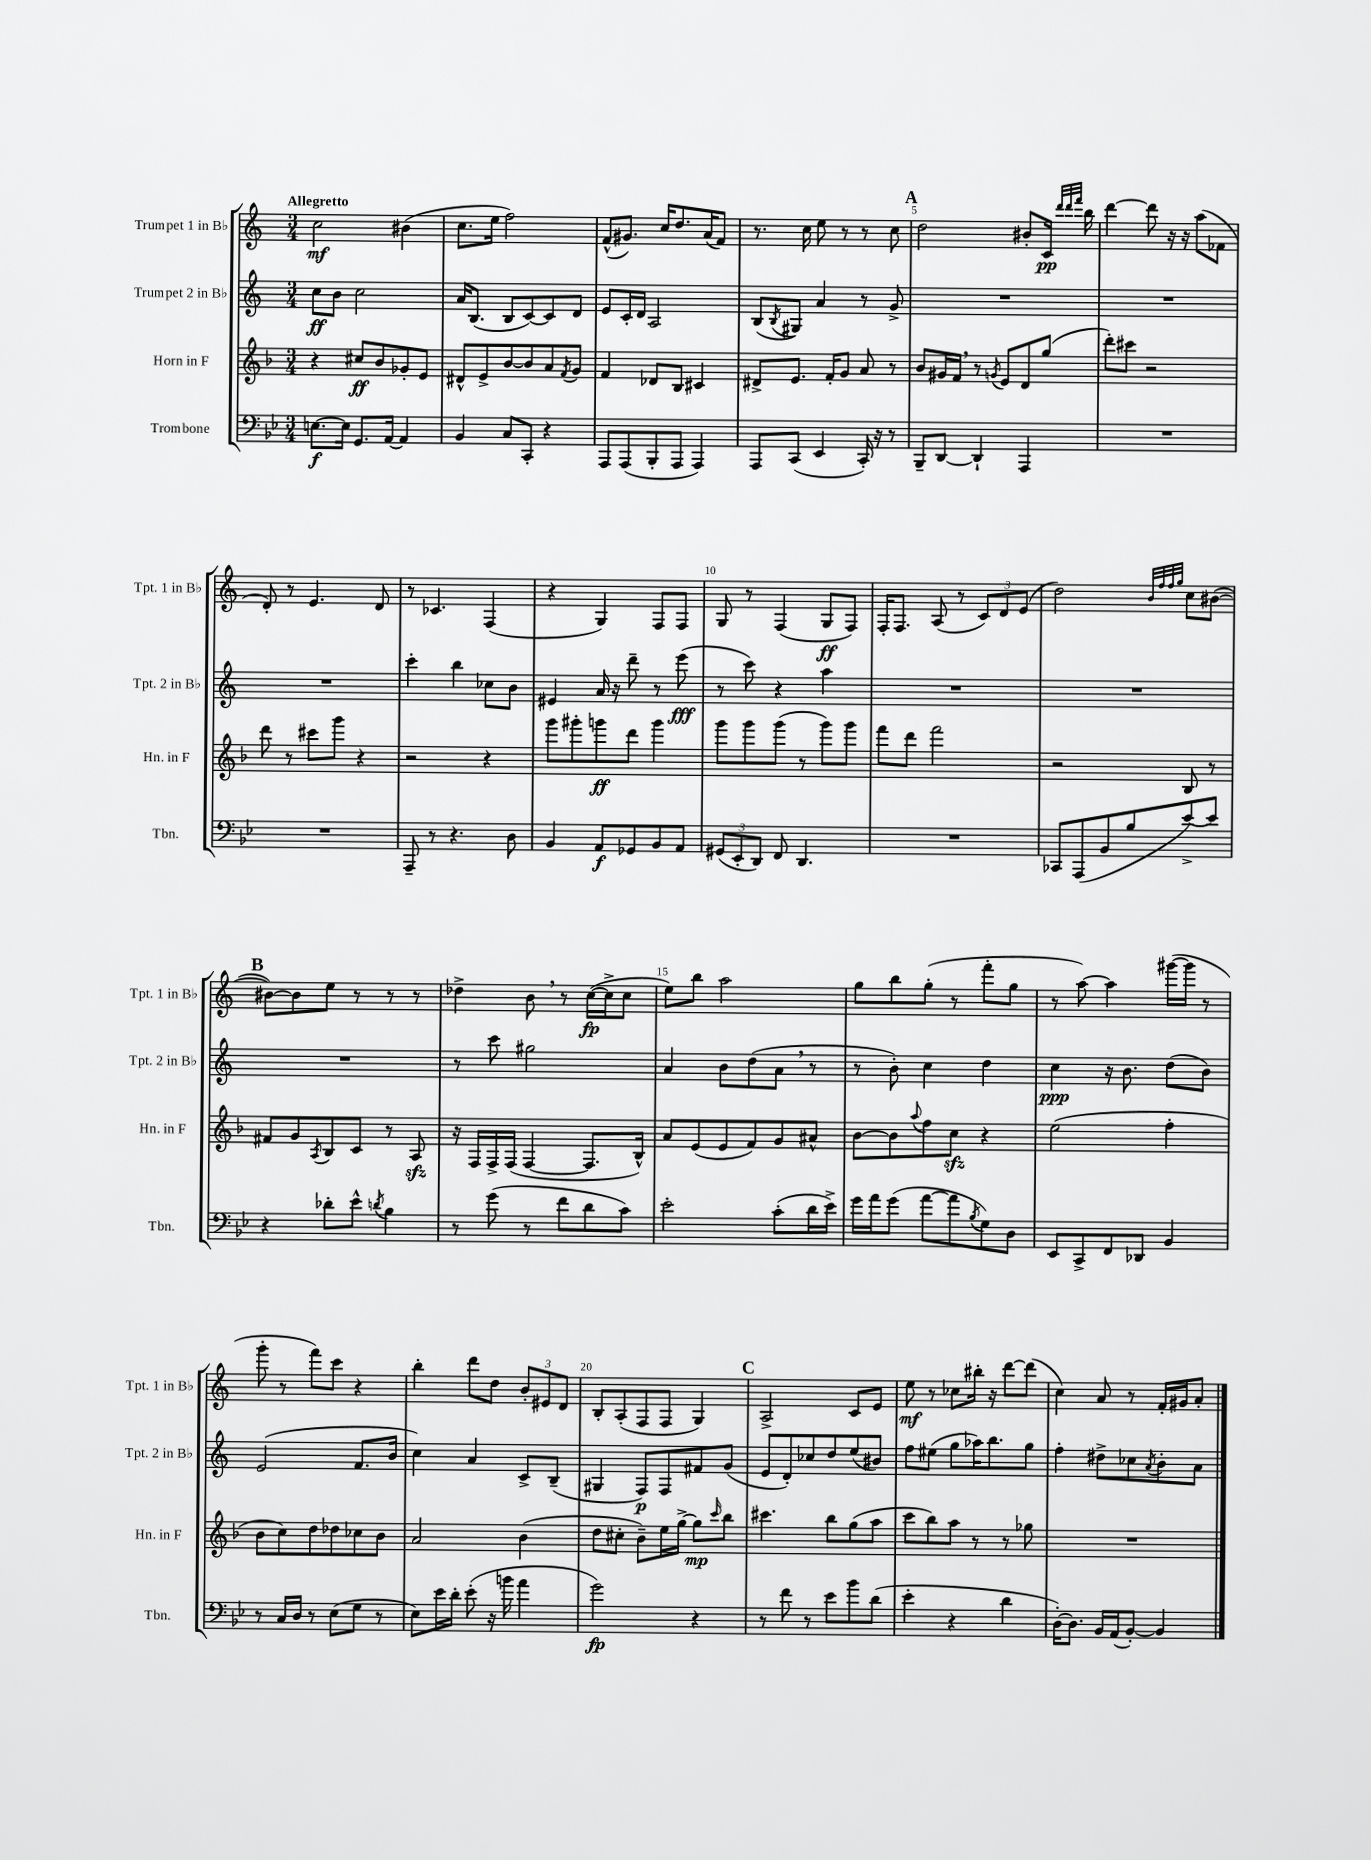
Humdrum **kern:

**kern	**kern	**kern	**kern
*staff4	*staff3	*staff2	*staff1
*clefF4	*clefG2	*clefG2	*clefG2
*k[b-e-]	*k[b-]	*k[]	*k[]
*M3/4	*M3/4	*M3/4	*M3/4
[8.E	4r	8cc	2cc
.	.	8b	.
16E]	.	.	.
8.GG	8cc#	2cc	.
.	8b-	.	.
[16AA	.	.	.
4AA]	8g-'	.	(4b#
.	8e	.	.
=	=	=	=
4BB-	8d#^^	16a	8.cc
.	.	(8.B	.
.	8e^	.	.
.	.	.	16ee
8C	[8b-	8B	2ff)
8CC'	8b-]	[8c)	.
4r	8a	8c]	.
.	8qf	.	.
.	8g	8d	.
=	=	=	=
8AAA	4f	8e	(8f^^
(8AAA	.	16c'	8.g#)
.	.	16d	.
8BBB-'	8d-	2A	.
.	.	.	16cc
8AAA	8B-	.	8.dd
4AAA)	4c#	.	.
.	.	.	(16a
.	.	.	8f)
=	=	=	=
8AAA	8d#^	(8B	8.r
.	.	8qB	.
(8CC	8.e	8G#)	.
.	.	.	16cc
4EE-	.	4a	8ee
.	16f'	.	.
.	8g	.	8r
16CC')	8a	8r	8r
16r	.	.	.
8r	8r	8g^	8cc
=	=	=	=
8BBB-~	8b-	2.r	2dd
[8DD	16g#	.	.
.	16f	.	.
4DD`]	8r	.	.
.	8qg	.	.
.	8e	.	.
4AAA	8d	.	8b#'
.	(8gg	.	16c
.	.	.	32qqddd
.	.	.	32qqddd
.	.	.	32qqfff
.	.	.	16bb
=	=	=	=
2.r	8ddd')	2.r	[4ddd
.	8ccc#	.	.
.	2r	.	8ddd]
.	.	.	16r
.	.	.	16r
.	.	.	(8aa
.	.	.	8f-
=	=	=	=
2.r	8ddd	2.r	8d')
.	8r	.	8r
.	8ccc#	.	4.e
.	8ggg	.	.
.	4r	.	.
.	.	.	8d
=	=	=	=
8AAA~	2r	4ccc'	8r
8r	.	.	4.c-
4.r	.	4bb	.
.	4r	8cc-	(4F
8D	.	8b	.
=	=	=	=
4BB-	8ggg	4e#	4r
.	8ggg#'	.	.
8AA	8ggg	16a	4G)
.	.	16r	.
8GG-	8ddd	8ddd~	.
8BB-	4ggg	8r	8F
8AA	.	(8eee	8F
=	=	=	=
(12GG#	8ggg	8r	8G
12EE-'	.	.	.
.	8ggg	8ccc)	8r
12DD)	.	.	.
8FF	(8ggg	4r	(4F
4.DD	8r	.	.
.	8ggg)	4aa	8G
.	8ggg	.	8F)
=	=	=	=
2.r	8fff	2.r	16F'
.	.	.	8.F
.	8ddd	.	.
.	2fff	.	(8A
.	.	.	8r
.	.	.	12c)
.	.	.	12d
.	.	.	(12e
=	=	=	=
8CC-	2r	2.r	2dd)
(8AAA	.	.	.
8BB-	.	.	.
8B-	.	.	.
.	.	.	32qqb
.	.	.	32qqff
.	.	.	32qqff
.	.	.	32qqgg
[8e-^)	8B-	.	8cc
8e-]	8r	.	([8b#
=	=	=	=
4r	8f#	2.r	8b#_)
.	8g	.	8b#]
.	8qA	.	.
8d-'	8B-	.	8ee
8e-^^	8c	.	8r
8qd	.	.	.
4B-	8r	.	8r
.	8A	.	8r
=	=	=	=
8r	16r	8r	4dd-^
.	16F	.	.
(8g	16F^	8ccc	.
.	(16F	.	.
8r	[4F	2gg#	8b
8f	.	.	8r
8d	8.F]	.	([16cc
.	.	.	16cc^]
8c)	.	.	8cc
.	16B-^^)	.	.
=	=	=	=
2e-'	8a	4a	8ee)
.	(8e	.	8bb
.	8e	8b	2aa
.	8f)	(8dd	.
(8c'	8g	8a	.
16d	8a#^^	8r	.
16e-^)	.	.	.
=	=	=	=
16g	[8b-	8r	8gg
16a	.	.	.
(8g	8b-]	8b')	8bb
.	8qqaa	.	.
[8a	8ff	4cc	(8gg'
8a]	8cc	.	8r
8qB-	.	.	.
8G)	4r	4dd	8fff'
8D	.	.	8gg
=	=	=	=
8EE-	(2ee	4cc	8r
8CC^	.	.	[8aa)
8FF	.	16r	4aa]
.	.	8.b	.
8DD-	.	.	.
4BB-	4ff'	(8dd	([16ggg#
.	.	.	16ggg#]
.	.	8b)	8r
=	=	=	=
8r	8b-	(2e	8ggg'
16C	8cc)	.	8r
16D	.	.	.
8r	8dd	.	8fff)
(8E-	8dd-	.	8ccc
8G	8cc-	8.f	4r
8r	8b-	.	.
.	.	16b	.
=	=	=	=
8E-)	2a	4cc)	4bb'
16e-	.	.	.
16d'	.	.	.
(8e-'	.	4a	8ddd
16r	.	.	8dd
16b	.	.	.
4a	(4b-	8c^	12b'
.	.	.	12e#
.	.	(8B~	.
.	.	.	12d
=	=	=	=
2g)	8dd	4G#	8B'
.	8cc#'	.	(8A'
.	8b-~)	8F)	8F
.	16ee	8F	8F
.	[16gg^	.	.
4r	8gg]	8f#	4G)
.	16qqccc	.	.
.	8bb-	(8g	.
=	=	=	=
8r	4.ccc#	8e	2A^
8f	.	8d')	.
8r	.	8cc-	.
8e-	8bb-	8dd	.
8b-	(8gg	(8ee	8c
(8d	8aa	8b#)	8e
=	=	=	=
4e-'	8ccc	8ff	8ee
.	8bb-)	(8ee#	8r
4r	8aa	8gg	8cc-
.	8r	16aa-)	16bb#'
.	.	8.bb	16r
4d	8r	.	[8ddd
.	8gg-	8gg	(8ddd]
=	=	=	=
[16D')	2.r	4ff'	4cc)
8.D]	.	.	.
16BB-	.	8dd#^	8a
(16AA	.	.	.
[8BB-')	.	8cc-	8r
.	.	8qa	.
4BB-]	.	8b'	16f'
.	.	.	16g#
.	.	8a	8a'
==	==	==	==
*-	*-	*-	*-
